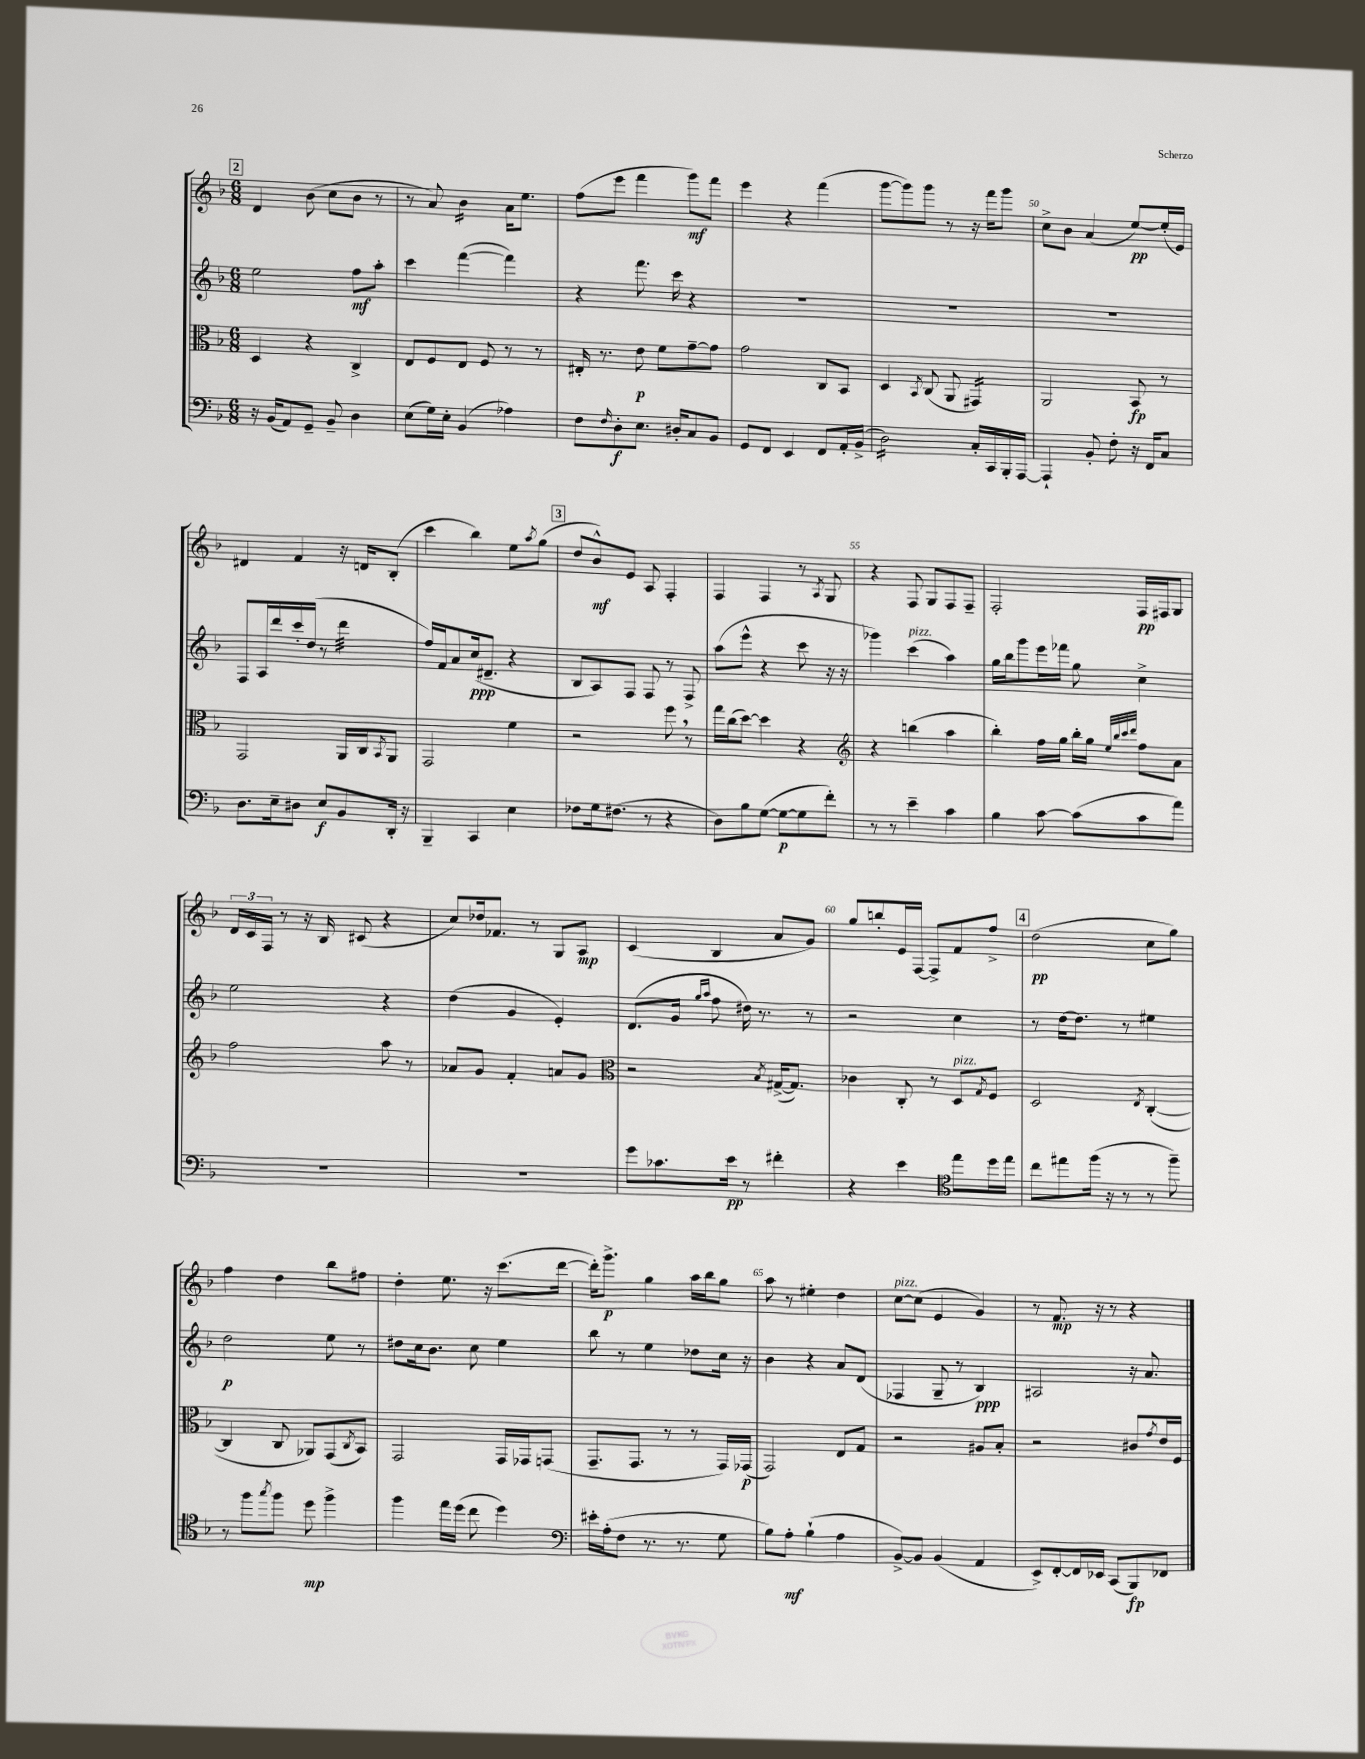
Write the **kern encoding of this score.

**kern	**kern	**kern	**kern
*staff4	*staff3	*staff2	*staff1
*clefF4	*clefC3	*clefG2	*clefG2
*k[b-]	*k[b-]	*k[b-]	*k[b-]
*M6/8	*M6/8	*M6/8	*M6/8
16r	4D/	2ee\	4d/
(16BB-/LK	.	.	.
8AA/)	.	.	.
8GG~/J	4r	.	(8b-\
8BB-~/	.	.	8cc\L
4D\	4C^/	8ff\L	8b-\J
.	.	8aa'\J	8r
=	=	=	=
(8E\L	8E/L	4ccc\	8r
16G\L)	8F/	.	8a/)
16E'\JJ	.	.	.
(4BB-/	8E/J	([4fff\	4b-\
.	8F/	.	.
4A-\)	8r	4fff\])	16a\LK
.	.	.	8.ee\J
.	8r	.	.
=	=	=	=
8F\L	16E#'/	4r	(8ff\L
.	8.r	.	.
16qqF/	.	.	.
8D'\	.	.	8eee\J
8.E\J	8e\	8.fff\	4fff\
.	8f\L	.	.
16D#'/LK	.	16ccc\	.
8C/	[8g~\	4r	8ggg\L)
8BB-/J	8g\]J	.	8fff\J
=	=	=	=
8GG/L	2g\	2.r	4eee\
8FF/J	.	.	.
4EE/	.	.	4r
8FF/L	8C/L	.	(4fff\
16AA'/L	8BB-/J	.	.
(16BB-^/JJ	.	.	.
=	=	=	=
2D\)	4D/	2.r	[8ggg\L
.	.	.	8ggg\])
.	8qBB-/	.	.
.	(8C/	.	8ggg\J
.	8AA/	.	8r
16C'/LL	4GG#/)	.	16r
16CC/	.	.	16fff\LK
16BBB-'/	.	.	8ggg\J
[16AAA/JJ	.	.	.
=	=	=	=
4AAA`/]	2AA/	2.r	8cc^\L
.	.	.	8b-\J
8BB-'/	.	.	(4a/
8F'\	.	.	.
16r	8BB-/	.	[8ee/L)
16FF/LK	.	.	.
8C/J	8r	.	(16ee'/]L
.	.	.	16e/JJ)
=	=	=	=
8.D\L	2GG/	8F/L	4d#/
.	.	16A/L	.
16E~\k	.	16ddd/	.
8D#\J	.	16ccc'/	4f/
.	.	(16dd/JJ	.
8E/L	.	8r	.
8BB-/	16AA/LL	4ddd\	16r
.	16C/J	.	16d/LK
.	8qBB-/	.	.
16DD'/Jk	8AA/J	.	(8B-'/J
16r	.	.	.
=	=	=	=
4BBB-~/	2GG/	16ff/LL)	4ccc\
.	.	16f/J	.
.	.	8a/	.
4CC/	.	(16cc/k	4bb-\)
.	.	8.d#~/J	.
4E\	4f\	4r	8ee\L
.	.	.	8qaa/
.	.	.	(8gg\J
=	=	=	=
8F-\L	2r	8B-/L	8dd/L
16G\k	.	8A/)	8b-^^/)
(8.F#\J	.	.	.
.	.	8F/J	8e/J
8r	.	8F/	8A/
4r	8ff\	8r	4F'/
.	8r	8F^/	.
=	=	=	=
8D\L)	16gg\LL	(8aa\L	4F/
.	(16cc\J	.	.
8B-\	[8dd\J)	8eee^^\J	.
([8G\J	4dd\]	4r	4F/
8G\_L	.	.	.
8G\]	4r	8ccc\	8r
.	.	.	8qA/
8f'\J)	.	16r	8G/
.	.	16r	.
=	=	=	=
*	*clefG2	*	*
8r	4r	4ggg-\)	4r
8r	.	.	.
4e~\	(4bb\	(4ccc\	8F/
.	.	.	8G/L
4c\	4aa\	4aa\)	8F/
.	.	.	8F~/J
=	=	=	=
4B-\	4bb-'\)	16gg\LL	2F'/
.	.	16bb-\J	.
.	.	8ggg\	.
[8c\	16ff\LL	16eee\L	.
.	16gg\JJ	16fff-\JJ	.
(8c\]L	16bb-'\LL	8gg\	.
.	16gg\JJ	.	.
.	32qqee/LLL	.	.
.	32qqbb-/	.	.
.	32qqccc/	.	.
.	32qqddd/JJJ	.	.
8c\	8ff\L	4cc^\	16F/LL
.	.	.	16F#/J
8a\J)	8a\J	.	8G/J
=	=	=	=
2.r	2ff\	2ee\	24d/LL
.	.	.	24c/
.	.	.	24F/JJ
.	.	.	8r
.	.	.	16r
.	.	.	16B-/
.	.	.	(8c#/
.	8aa\	4r	4r
.	8r	.	.
=	=	=	=
2.r	8a-/L	(4dd\	8cc/L)
.	8g/J	.	16dd-/k
.	.	.	8.f-/J
.	4f'/	4g/	.
.	.	.	8r
.	8a/L	4e'/)	8G/L
.	8g/J	.	8A/J
=	=	=	=
*	*clefC3	*	*
8g\L	2r	(8.d/L	(4c/
8.c-\	.	.	.
.	.	16g/Jk	.
.	.	16qqgg/LL	.
.	.	16qqaa/JJ	.
.	.	8ff\	4B-/
16e\Jk	.	.	.
8r	.	16dd#\)	.
.	.	8.r	.
.	8qB-/	.	.
4f#'\	([16G#^/LK	.	8a/L
.	8.G#/]J)	.	.
.	.	8r	8g/J)
=	=	=	=
4r	4c-\	2r	8gg/L
.	.	.	8bb'/
4e\	8C'/	.	16e/L
.	.	.	[16F/JJ
.	8r	.	8F^/]L
*clefC4	*	*	*
8ee\L	8D/L	4cc\	8f/
.	8qG/	.	.
16dd\L	8F/J	.	8ff^/J
16ee\JJ	.	.	.
=	=	=	=
8cc\L	2D/	8r	(2dd\
8ee#\	.	[16dd\LK	.
.	.	8.dd\]J	.
(16ff\Jk	.	.	.
16r	.	.	.
8r	.	8r	.
.	8qE/	.	.
8r	([4C'/	4ee#\	8cc\L
8ff~\)	.	.	8gg\J)
=	=	=	=
8r	4C/]	2dd\	4ff\
8ff\L	.	.	.
8qgg/	.	.	.
8ff\J	8C/	.	4dd\
8dd\	8AA-/L)	.	.
4ff^\	(8GG/	8ee\	8bb-\L
.	8qC/	.	.
.	8BB-/J)	8r	8ff#\J
=	=	=	=
4ff\	2GG/	8dd#\L	4dd'\
.	.	16cc\k	.
.	.	8.b-\J	.
16ee\LL	.	.	8.ee\
(16dd\JJ	.	.	.
8cc\	.	8cc\	.
.	.	.	16r
4dd\)	16GG/LL	4ee\	(8.ccc\L
.	16GG-/J	.	.
.	(8GG/J	.	.
.	.	.	[16ddd\Jk
=	=	=	=
*clefF4	*	*	*
16e#'\LL	8.GG~/L	8bb-\	16ddd'\]LK)
(16A'\J	.	.	8.ggg^\J
8F\J	.	8r	.
.	8.GG/J	.	.
8.r	.	4ee\	4gg\
.	8r	.	.
8.r	.	.	.
.	8r	8dd-\L	16aa\LL
.	.	.	16bb-\J
8G\	16GG/LL)	16cc\Jk	8gg\J
.	(16GG-/JJ	16r	.
=	=	=	=
8B-\L)	2GG/)	4b-\	8aa\
8A'\J	.	.	8r
(4B-`\	.	4r	4ee#'\
4A\	8E/L	8a/L	4dd\
.	8G/J	(8d/J	.
=	=	=	=
[8BB-^/L)	2r	4F-/	[8cc\L
8BB-/]J	.	.	(8cc\]J
(4BB-/	.	8G~/	4e/
.	.	8r	.
4AA/	8A#/L	4B-/)	4g/)
.	8B-'/J	.	.
=	=	=	=
8EE^/L)	2r	2A#/	8r
[8FF'/	.	.	8.f/
16FF/]L	.	.	.
16EE-/JJ	.	.	16r
(8CC/L	.	.	8r
8BBB-/)	8c#/L	16r	4r
.	.	8.a/	.
.	8qg/	.	.
8FF-/J	16e/L	.	.
.	16F/JJ	.	.
==	==	==	==
*-	*-	*-	*-
